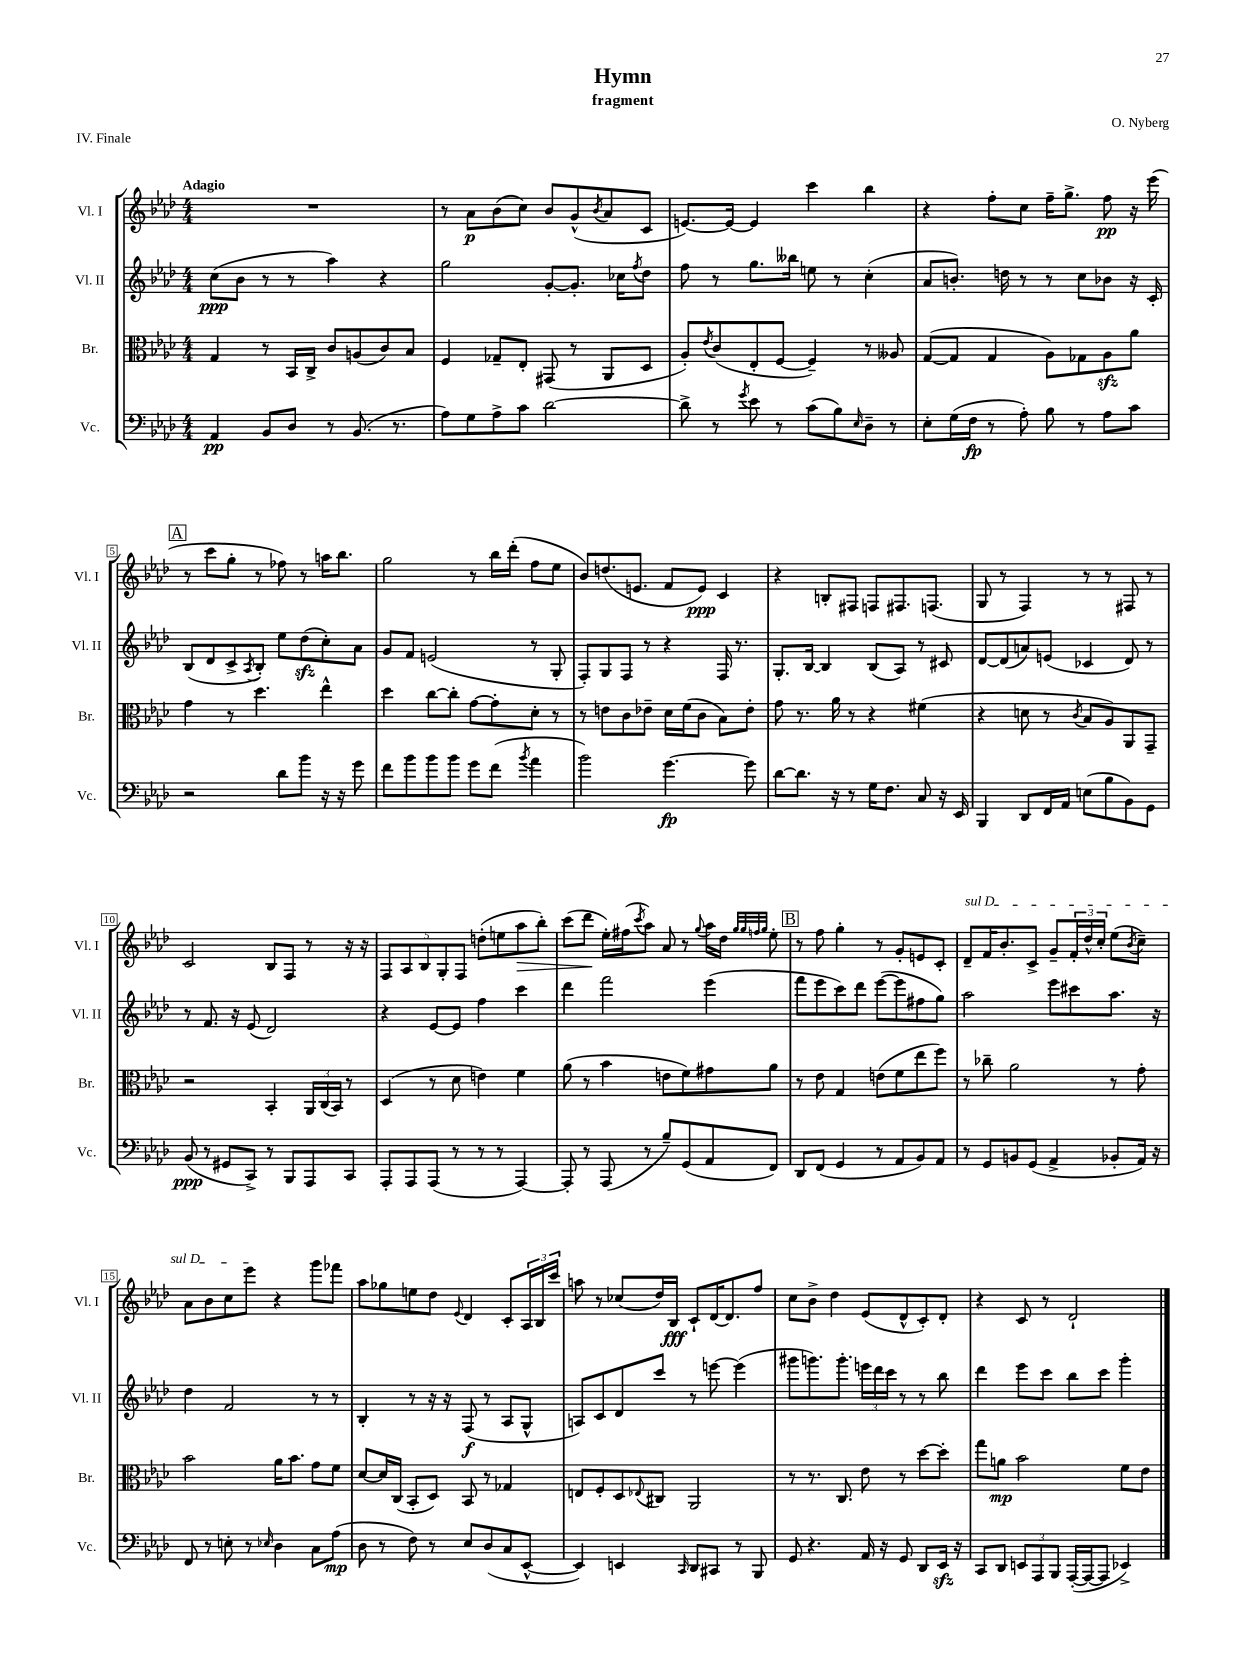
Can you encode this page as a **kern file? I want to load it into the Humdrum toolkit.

**kern	**dynam	**kern	**dynam	**kern	**dynam	**kern	**dynam
*part4	*part4	*part3	*part3	*part2	*part2	*part1	*part1
*staff4	*staff4	*staff3	*staff3	*staff2	*staff2	*staff1	*staff1
*I"Vc.	*	*I"Br.	*	*I"Vl. II	*	*I"Vl. I	*
*I'Vc.	*	*I'Br.	*	*I'Vl. II	*	*I'Vl. I	*
*clefF4	*	*clefC3	*	*clefG2	*	*clefG2	*
*k[b-e-a-d-]	*	*k[b-e-a-d-]	*	*k[b-e-a-d-]	*	*k[b-e-a-d-]	*
*M4/4	*	*M4/4	*	*M4/4	*	*M4/4	*
=1	=1	=1	=1	=1	=1	=1	=1
!	!	!	!	!	!	!LO:TX:a:B:t=Adagio	!
4AA-/	pp	4G/	.	(8cc\L	ppp	1r	.
.	.	.	.	8b-\J	.	.	.
8BB-/L	.	8r	.	8r	.	.	.
8D-/J	.	16BB-/LL	.	8r	.	.	.
.	.	16C^/JJ	.	.	.	.	.
8r	.	8c/L	.	4aa-\)	.	.	.
(8.BB-/	.	(8An/	.	.	.	.	.
.	.	8c/)	.	4r	.	.	.
8.r	.	.	.	.	.	.	.
.	.	8B-/J	.	.	.	.	.
=2	=2	=2	=2	=2	=2	=2	=2
8A-\L)	.	4F/	.	2gg\	.	8r	.
8G\	.	.	.	.	.	8a-\L	p
8A-^\	.	8G-X~/L	.	.	.	(8b-\	.
8c\J	.	8E-'/J	.	.	.	8cc\J)	.
[2d-\	.	(8GG#X/	.	[8g'/L	.	8b-/L	.
.	.	8r	.	8.g'/J]	.	(8g^^/	.
.	.	.	.	.	.	8qb-/	.
.	.	8AA-/L	.	.	.	8a-/	.
.	.	.	.	16cc-X\KL	.	.	.
.	.	.	.	8qff/	.	.	.
.	.	8D-/J	.	8dd-\J	.	8c/J	.
=3	=3	=3	=3	=3	=3	=3	=3
8d-^\]	.	8A-'/L)	.	8ff\	.	[8.en/L)	.
.	.	8qe-/	.	.	.	.	.
8r	.	(8c/	.	8r	.	.	.
.	.	.	.	.	.	16e/Jk_	.
8qg/	.	.	.	.	.	.	.
8e-\	.	8E-'/	.	8.gg\L	.	4e/]	.
8r	.	[8F/J	.	.	.	.	.
.	.	.	.	16bb--X\Jk	.	.	.
(8c\L	.	4F~/])	.	8een\	.	4ccc\	.
8B-\)	.	.	.	8r	.	.	.
16qqE-/	.	.	.	.	.	.	.
8D-~\J	.	8r	.	(4cc'\	.	4bb-\	.
8r	.	8A--X/	.	.	.	.	.
=4	=4	=4	=4	=4	=4	=4	=4
8E-'\L	.	([8G/L	.	8a-/L	.	4r	.
(16G\L	.	8G/J]	.	8.bn'/J)	.	.	.
16F\JJ	fp	.	.	.	.	.	.
8r	.	4G/	.	.	.	8ff'\L	.
.	.	.	.	16ddn\	.	.	.
8A-'\)	.	.	.	8r	.	8cc\J	.
8B-\	.	8A-\L)	.	8r	.	16ff~\KL	.
.	.	.	.	.	.	8.gg^\J	.
8r	.	8G-X\	.	8cc\L	.	.	.
8A-\L	.	8A-zz\	.	8b-X\J	.	8ff\	pp
8c\J	.	8a-\J	.	16r	.	16r	.
.	.	.	.	16c'/	.	(16eee-\	.
!!LO:LB:g=z
!!LO:REH:place=s1:t=A
=5	=5	=5	=5	=5	=5	=5	=5
2r	.	4g\	.	(8B-/L	.	8r	.
.	.	.	.	8d-/	.	8ccc\L	.
.	.	8r	.	8c^/	.	8gg'\J	.
.	.	.	.	8qA-/	.	.	.
.	.	4.dd-\	.	8B-'/J)	.	8r	.
8d-\L	.	.	.	8ee-\L	.	8ff-X\)	.
8b-\J	.	.	.	(8dd-zz\	.	8r	.
16r	.	4ee-^^\	.	8cc'\)	.	16aan\KL	.
16r	.	.	.	.	.	8.bb-\J	.
8g\	.	.	.	8a-\J	.	.	.
=6	=6	=6	=6	=6	=6	=6	=6
8f\L	.	4dd-\	.	8g/L	.	2gg\	.
8b-\	.	.	.	8f/J	.	.	.
8b-\	.	[8cc\L	.	(2en/	.	.	.
8b-\J	.	8cc'\J]	.	.	.	.	.
8g\L	.	[8g\L	.	.	.	8r	.
(8f\J	.	8g'\]	.	.	.	16bb-\LL	.
.	.	.	.	.	.	(16ddd-'\JJ	.
8qb-/	.	.	.	.	.	.	.
4a-\	.	8d-'\J	.	8r	.	8ff\L	.
.	.	8r	.	8G'/	.	8ee-\J	.
=7	=7	=7	=7	=7	=7	=7	=7
2b-\)	.	8r	.	8F'/L)	.	8b-/L)	.
.	.	8en\L	.	8G/	.	(8.ddn/	.
.	.	8c\	.	8F/J	.	.	.
.	.	.	.	.	.	8.en/J	.
.	.	8e-X~\J	.	8r	.	.	.
[4.g\	fp	16d-\LL	.	4r	.	8f/L	.
.	.	(16f\J	.	.	.	.	.
.	.	8c\J	.	.	.	8e/J)	ppp
.	.	8B-\L)	.	16F/	.	4c/	.
.	.	.	.	8.r	.	.	.
8g\]	.	8e-'\J	.	.	.	.	.
=8	=8	=8	=8	=8	=8	=8	=8
[8d-\L	.	8g\	.	8.G'/L	.	4r	.
8.d-\J]	.	8.r	.	.	.	.	.
.	.	.	.	[16B-/Jk	.	.	.
.	.	.	.	4B-/]	.	8Bn'/L	.
16r	.	16a-\	.	.	.	.	.
8r	.	8r	.	.	.	8F#X/J	.
16G\KL	.	4r	.	(8B-/L	.	8Fn/L	.
8.F\J	.	.	.	.	.	.	.
.	.	.	.	8A-/J)	.	8.F#X/	.
8C/	.	(4f#X\	.	8r	.	.	.
.	.	.	.	.	.	(8.Fn/J	.
16r	.	.	.	8c#X/	.	.	.
16EE-/	.	.	.	.	.	.	.
=9	=9	=9	=9	=9	=9	=9	=9
4BBB-/	.	4r	.	[8d-/L	.	8G/	.
.	.	.	.	(8d-/]	.	8r	.
8DD-/L	.	8dn\	.	8an/)	.	4F/)	.
16FF/L	.	8r	.	(8en/J	.	.	.
16AA-/JJ	.	.	.	.	.	.	.
.	.	8qc/	.	.	.	.	.
(8En\L	.	8B-/L	.	4c-X/	.	8r	.
8B-\	.	8A-/)	.	.	.	8r	.
8BB-\)	.	8AA-/	.	8d-/)	.	8F#X/	.
8GG\J	.	8GG~/J	.	8r	.	8r	.
!!LO:LB:g=z
=10	=10	=10	=10	=10	=10	=10	=10
(8BB-/	ppp	2r	.	8r	.	2c/	.
8r	.	.	.	8.f/	.	.	.
8GG#X/L	.	.	.	.	.	.	.
.	.	.	.	16r	.	.	.
8CC^/J)	.	.	.	(8e-/	.	.	.
8r	.	4BB-'/	.	2d-/)	.	8B-/L	.
8BBB-/L	.	.	.	.	.	8F/J	.
8AAA-/	.	24AA-/LL	.	.	.	8r	.
.	.	(24C/	.	.	.	.	.
.	.	24BB-/JJ)	.	.	.	.	.
8CC/J	.	8r	.	.	.	16r	.
.	.	.	.	.	.	16r	.
=11	=11	=11	=11	=11	=11	=11	=11
8AAA-'/L	.	(4D-/	.	4r	.	10F/L	.
.	.	.	.	.	.	10A-/	.
8AAA-/	.	.	.	.	.	.	.
.	.	.	.	.	.	10B-/	.
(8AAA-/J	.	8r	.	[8e-/L	.	.	.
.	.	.	.	.	.	10G'/	.
8r	.	8d-\	.	8e-/J]	.	.	.
.	.	.	.	.	.	10F/J	.
8r	.	4en\)	.	4ff\	.	(8ddn'\L	.
8r	.	.	.	.	.	8een\	.
!	!	!	!	!	!	!	!LO:HP:b
[4AAA-/)	.	4f\	.	4ccc\	.	8aa-\	>
.	.	.	.	.	.	8bb-'\J)	.
=12	=12	=12	=12	=12	=12	=12	=12
8AAA-'/]	.	(8a-\	.	4ddd-\	.	(8ccc\L	.
8r	.	8r	.	.	.	8ddd-\J	.
(8AAA-/	.	4b-\	.	2fff\	.	16ee-'\LL)	]
.	.	.	.	.	.	(16ff#X\J	.
.	.	.	.	.	.	8qccc/	.
8r	.	.	.	.	.	8aa-\J)	.
8B-~/L)	.	8en\L	.	.	.	8a-/	.
(8GG/	.	8f\)	.	.	.	8r	.
.	.	.	.	.	.	8qqgg/	.
8AA-/	.	8g#X\	.	(4eee-\	.	16aa-\LL	.
.	.	.	.	.	.	16dd-\JJ	.
.	.	.	.	.	.	32qqgg/LLL	.
.	.	.	.	.	.	32qqgg/	.
.	.	.	.	.	.	32qqffn/	.
.	.	.	.	.	.	32qqgg/JJJ	.
8FF/J)	.	8a-\J	.	.	.	8ee-'\	.
!!LO:REH:place=s1:t=B
=13	=13	=13	=13	=13	=13	=13	=13
8DD-/L	.	8r	.	8fff\L	.	8r	.
(8FF/J	.	8e-\	.	8eee-\	.	8ff\	.
4GG/	.	4G/	.	8ccc\)	.	4gg'\	.
.	.	.	.	8ddd-\J	.	.	.
8r	.	(8en\L	.	([8eee-\L	.	8r	.
8AA-/L	.	8f\	.	8eee-\]	.	8g'/L	.
8BB-/)	.	8ee-\	.	8ff#X\	.	8en/	.
8AA-/J	.	8ff\J)	.	8gg\J)	.	8c'/J	.
=14	=14	=14	=14	=14	=14	=14	=14
!	!	!	!	!	!	!LO:TX:a:i:t=sul D	!
8r	.	8r	.	2aa-\	.	8d-~/L	.
8GG/L	.	8cc-X~\	.	.	.	16f/K	.
.	.	.	.	.	.	8.b-'/	.
8BBn/	.	2a-\	.	.	.	.	.
(8GG/J	.	.	.	.	.	8c^/J	.
4AA-^/	.	.	.	8eee-\L	.	8g~/L	.
.	.	.	.	8ccc#X\	.	24f'/L	.
.	.	.	.	.	.	24dd-^^/	.
.	.	.	.	.	.	24cc'/JJ	.
8BB-X'/L	.	8r	.	8.aa-\J	.	(8ee-\L	.
.	.	.	.	.	.	8qb-/	.
16AA-/Jk)	.	8g'\	.	.	.	8cc~\J)	.
16r	.	.	.	16r	.	.	.
!!LO:LB:g=z
=15	=15	=15	=15	=15	=15	=15	=15
8FF/	.	2b-\	.	4dd-\	.	8a-\L	.
8r	.	.	.	.	.	8b-\	.
8En'\	.	.	.	2f/	.	8cc\	.
8r	.	.	.	.	.	8eee-\J	.
16qqE-X/	.	.	.	.	.	.	.
4D-\	.	16a-\KL	.	.	.	4r	.
.	.	8.b-\J	.	.	.	.	.
8C\L	.	8g\L	.	8r	.	8ggg\L	.
(8A-\J	mp	8f\J	.	8r	.	8fff-X\J	.
=16	=16	=16	=16	=16	=16	=16	=16
8D-\	.	[8d-/L	.	4B-'/	.	8aa-\L	.
8r	.	16d-/L]	.	.	.	8gg-X\	.
.	.	(16C/JJ	.	.	.	.	.
8F\)	.	8BB-'/L	.	8r	.	8een\	.
8r	.	8D-/J)	.	16r	.	8dd-\J	.
.	.	.	.	16r	.	.	.
.	.	.	.	.	.	8qqe-/	.
8E-/L	.	8BB-/	.	(8F/	f	4d-/	.
(8D-/	.	8r	.	8r	.	.	.
8C/	.	4G-X/	.	8A-/L	.	8c'/L	.
[8EE-^^/J	.	.	.	8G^^/J	.	24A-/L	.
.	.	.	.	.	.	24B-/	.
.	.	.	.	.	.	24ccc/JJ	.
=17	=17	=17	=17	=17	=17	=17	=17
4EE-/])	.	8En/L	.	8An/L)	.	8aan\	.
.	.	8F'/	.	8c/	.	8r	.
4EEn/	.	8D-/	.	8d-/	.	(8cc-X/L	.
.	.	8qqE-X/	.	.	.	.	.
.	.	8C#X/J	.	8ccc/J	.	16dd-/L)	.
.	.	.	.	.	.	16B-/JJ	fff
16qqCC/	.	.	.	.	.	.	.
8DD-/L	.	2AA-/	.	8r	.	8c`/L	.
8CC#X/J	.	.	.	[8eeen\	.	[16d-/K	.
.	.	.	.	.	.	8.d-/]	.
8r	.	.	.	(4eee\]	.	.	.
8BBB-/	.	.	.	.	.	8ff/J	.
=18	=18	=18	=18	=18	=18	=18	=18
8GG/	.	8r	.	8ggg#X\L	.	8cc\L	.
4.r	.	8.r	.	8.gggn\)	.	8b-^\J	.
.	.	.	.	.	.	4dd-\	.
.	.	8.C/	.	8.ggg'\J	.	.	.
16AA-/	.	8e-\	.	24eeen\LL	.	(8e-/L	.
.	.	.	.	24ddd-\	.	.	.
16r	.	.	.	.	.	.	.
.	.	.	.	24ccc\JJ	.	.	.
8GG/	.	8r	.	8r	.	8d-^^/	.
8DD-/L	.	[8dd-\L	.	8r	.	8c'/)	.
16EE-zz/Jk	.	8dd-'\J]	.	8bb-\	.	8d-'/J	.
16r	.	.	.	.	.	.	.
=19	=19	=19	=19	=19	=19	=19	=19
8CC/L	.	8gg\L	.	4ddd-\	.	4r	.
8DD-/J	.	8an\J	mp	.	.	.	.
12EEn/L	.	2b-\	.	8eee-\L	.	8c/	.
12AAA-/	.	.	.	.	.	.	.
.	.	.	.	8ccc\J	.	8r	.
12BBB-/J	.	.	.	.	.	.	.
([16AAA-'/LL	.	.	.	8bb-\L	.	2d-`/	.
16AAA-/J_	.	.	.	.	.	.	.
8AAA-/J]	.	.	.	8ccc\J	.	.	.
4EE-X^/)	.	8f\L	.	4ggg'\	.	.	.
.	.	8e-\J	.	.	.	.	.
==	==	==	==	==	==	==	==
*-	*-	*-	*-	*-	*-	*-	*-
